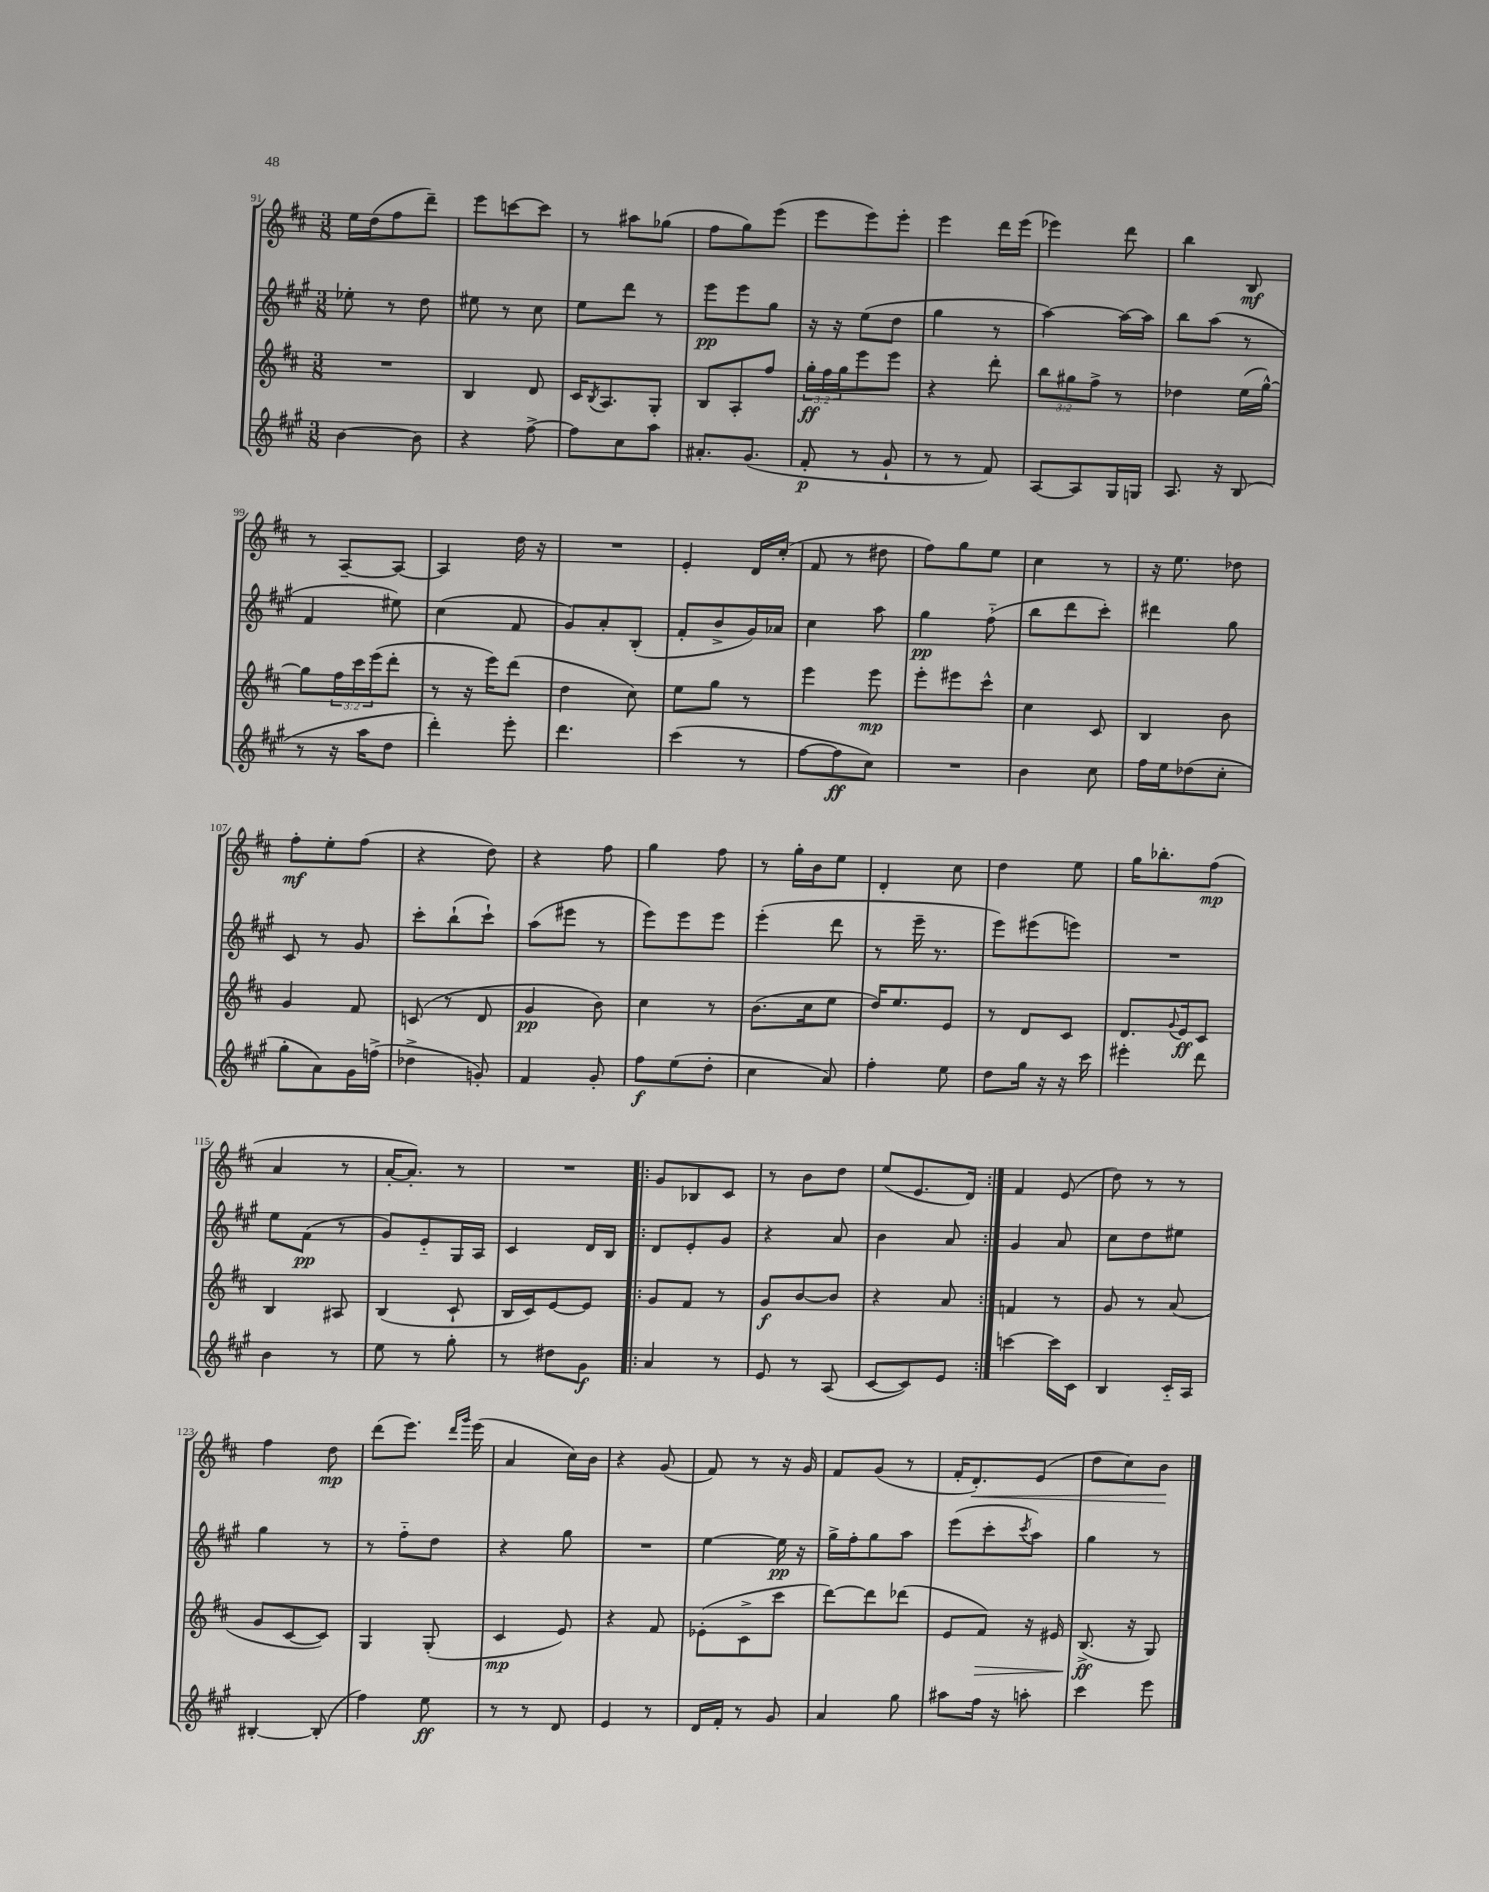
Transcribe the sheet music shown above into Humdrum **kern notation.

**kern	**kern	**kern	**kern
*staff4	*staff3	*staff2	*staff1
*clefG2	*clefG2	*clefG2	*clefG2
*k[f#c#g#]	*k[f#c#]	*k[f#c#g#]	*k[f#c#]
*M3/8	*M3/8	*M3/8	*M3/8
[4b\	4.r	8ee-'\	16ee\LL
.	.	.	(16dd\J
.	.	8r	8ff#\
8b\]	.	8dd\	8ddd~\J)
=	=	=	=
4r	4B/	8ee#\	8eee\L
.	.	8r	[8ccc\
[8ff#^\	8d/	8cc#\	8ccc\]J
=	=	=	=
8ff#\]L	16c#/LK	8ee\L	8r
.	8qB/	.	.
.	8.A/	.	.
8cc#\	.	8ddd\J	8aa#\L
8aa\J	8G'/J	8r	(8gg-\J
=	=	=	=
8.a#'/L	8B/L	8eee\L	8ff#\L
.	8A'/	8eee\	8gg\)
(8.g#/J	.	.	.
.	8ff#/J	8gg#\J	(8eee\J
=	=	=	=
8f#'/	24gg'\LL	16r	8eee\L
.	24ff#\	.	.
.	.	16r	.
.	24gg\J	.	.
8r	8eee\	(8ee\L	8eee\)
8g#`/	8eee\J	8dd\J	8eee'\J
=	=	=	=
8r	4r	4gg#\	4eee\
8r	.	.	.
8f#/)	8ddd'\	8r	16ddd\LL
.	.	.	(16eee\JJ
=	=	=	=
[8A/L	12bb\L	[4aa\)	4eee-\)
.	12gg#\	.	.
8A/]	.	.	.
.	12ff#^\J	.	.
16G#/L	8r	16aa\_LL	8ddd\
16G/JJ	.	16aa\]JJ	.
=	=	=	=
8.A/	4dd-\	8bb\L	4bb\
.	.	(8aa\J	.
16r	.	.	.
(8B/	(16ee\LL	8r	8B/
.	[16gg^^\JJ)	.	.
=	=	=	=
8r	8gg\]L	4f#/	8r
16r	24ff#\L	.	[8A~/L
.	24ccc#\	.	.
16aa\LK	.	.	.
.	(24eee\J	.	.
8dd\J	8ddd'\J	8ee#\)	8A/_J
=	=	=	=
4ddd'\)	8r	(4cc#\	4A/]
.	16r	.	.
.	16eee\LK)	.	.
8eee'\	(8ddd\J	8f#/	16dd\
.	.	.	16r
=	=	=	=
4.ddd\	4dd\	8g#/L)	4.r
.	.	8a'/	.
.	8cc#\)	(8B'/J	.
=	=	=	=
(4ccc#\	8ee\L	8f#'/L	4e'/
.	8gg\J	8b^/	.
8r	8r	16g#/L)	16d/LL
.	.	16a-/JJ	(16cc#'/JJ
=	=	=	=
[8ff#\L	4eee\	4cc#\	8f#/
8ff#\]	.	.	8r
8cc#\J)	8eee\	8aa\	8dd#\
=	=	=	=
4.r	8eee'\L	4gg#\	8ff#\L)
.	8eee#\	.	8gg\
.	8ccc#^^\J	(8ff#'~\	8ee\J
=	=	=	=
4b\	4cc#\	8bb\L	4cc#\
.	.	8ddd\	.
8cc#\	8c#/	8ccc#'\J)	8r
=	=	=	=
16ff#\LL	4B/	4ddd#\	16r
16ee\J	.	.	8.ee\
(8dd-\	.	.	.
8cc#'\J	8b\	8gg#\	8dd-\
=	=	=	=
8gg#'\L	4g/	8c#/	8ff#'\L
8a\)	.	8r	8ee'\
16g#\L	8f#/	8g#/	(8ff#\J
(16ff^\JJ	.	.	.
=	=	=	=
4dd-^\	(8c/	8ccc#'\L	4r
.	8r	(8bb`\	.
8g'/)	8d/	8ccc#`\J)	8dd\)
=	=	=	=
4f#/	4g/	(8aa\L	4r
.	.	8eee#\J	.
8g#'/	8b\)	8r	8ff#\
=	=	=	=
8ff#\L	4cc#\	8eee\L)	4gg\
(8ee\	.	8eee\	.
8dd'\J	8r	8eee\J	8ff#\
=	=	=	=
4cc#\	(8.b\L	(4eee'\	8r
.	.	.	16gg'\LL
.	16cc#\k	.	16b\J
8a/)	8ee\J	8ddd\	8ee\J
=	=	=	=
4ff#'\	16dd/LK)	8r	4d'/
.	8.ee/	.	.
.	.	16eee~\	.
.	.	8.r	.
8ee\	8e/J	.	8cc#\
=	=	=	=
8dd\L	8r	8eee\L)	4dd\
16gg#\Jk	8d/L	(8eee#\	.
16r	.	.	.
16r	8c#/J	8eee\J)	8ee\
16ccc#\	.	.	.
=	=	=	=
4eee#'\	8.d/L	4.r	16gg\LK
.	.	.	8.bb-'\
.	8qqg/	.	.
.	16e/k	.	.
8ddd\	8c#/J	.	(8ff#\J
=	=	=	=
4b\	4B/	8ee\L	4a/
.	.	(8f#\J	.
8r	8A#/	8r	8r
=	=	=	=
8ee\	(4B/	8g#/L)	[16a'/LK
.	.	.	8.a'/]J)
8r	.	8e'~/	.
8gg#'\	8c#`/	16G#/L	8r
.	.	16A/JJ	.
=	=	=	=
8r	16B/LL	4c#/	4.r
.	16c#/J)	.	.
8dd#\L	[8e/	.	.
8g#\J	8e/]J	16d/LL	.
.	.	16B/JJ	.
=!|:	=!|:	=!|:	=!|:
4a/	8g/L	8d/L	8g/L
.	8f#/J	8e'/	8B-/
8r	8r	8g#/J	8c#/J
=	=	=	=
8e/	8g/L	4r	8r
8r	[8b/	.	8b\L
(8A/	8b/]J	8a/	8dd\J
=	=	=	=
[8c#/L	4r	4b\	(8ee/L
8c#/])	.	.	8.e/
8e/J	8a/	8a/	.
.	.	.	16d/Jk)
=:|!	=:|!	=:|!	=:|!
[4ccc\	4f/	4g#/	4f#/
16ccc\]LL	8r	8a/	(8e/
16c#\JJ	.	.	.
=	=	=	=
4B/	8g/	8cc#\L	8dd\)
.	8r	8dd\	8r
16c#'~/LL	(8a/	8ee#\J	8r
16A/JJ	.	.	.
=	=	=	=
[4B#'/	8g/L	4gg#\	4ff#\
.	[8c#/	.	.
(8B#'/]	8c#/]J)	8r	8dd\
=	=	=	=
4ff#\)	4G/	8r	(8ddd\L
.	.	8ff#'~\L	8.eee\J)
8ee\	(8G'/	8dd\J	.
.	.	.	16qqddd/LL
.	.	.	16qqggg/JJ
.	.	.	(16eee\
=	=	=	=
8r	4c#/	4r	4a/
8r	.	.	.
8d/	8e/)	8gg#\	16cc#\LL)
.	.	.	16b\JJ
=	=	=	=
4e/	4r	4.r	4r
8r	8f#/	.	(8g/
=	=	=	=
16d/LL	(8e-'\L	[4ee\	8f#/)
16f#'/JJ	.	.	.
8r	8c#^\	.	8r
8g#/	8ccc#\J	16ee\]	16r
.	.	16r	16g/
=	=	=	=
4a/	[8ddd\L)	16gg#^\LL	8f#/L
.	.	16ff#'\J	.
.	8ddd\]	8gg#\	(8g/J
8gg#\	(8ddd-\J	8aa\J	8r
=	=	=	=
8aa#\L	8e/L	(8eee\L	16f#'/LK
.	.	.	8.d'/)
16ff#\Jk	8f#/J)	8ccc#'\	.
16r	.	.	.
.	.	8qccc#/	.
8aa'\	16r	8aa\J)	(8e/J
.	16e#/	.	.
=	=	=	=
4ccc#\	(8.B^/	4gg#\	8dd\L
.	.	.	8cc#\)
.	16r	.	.
8eee\	8G/)	8r	8b\J
==	==	==	==
*-	*-	*-	*-
